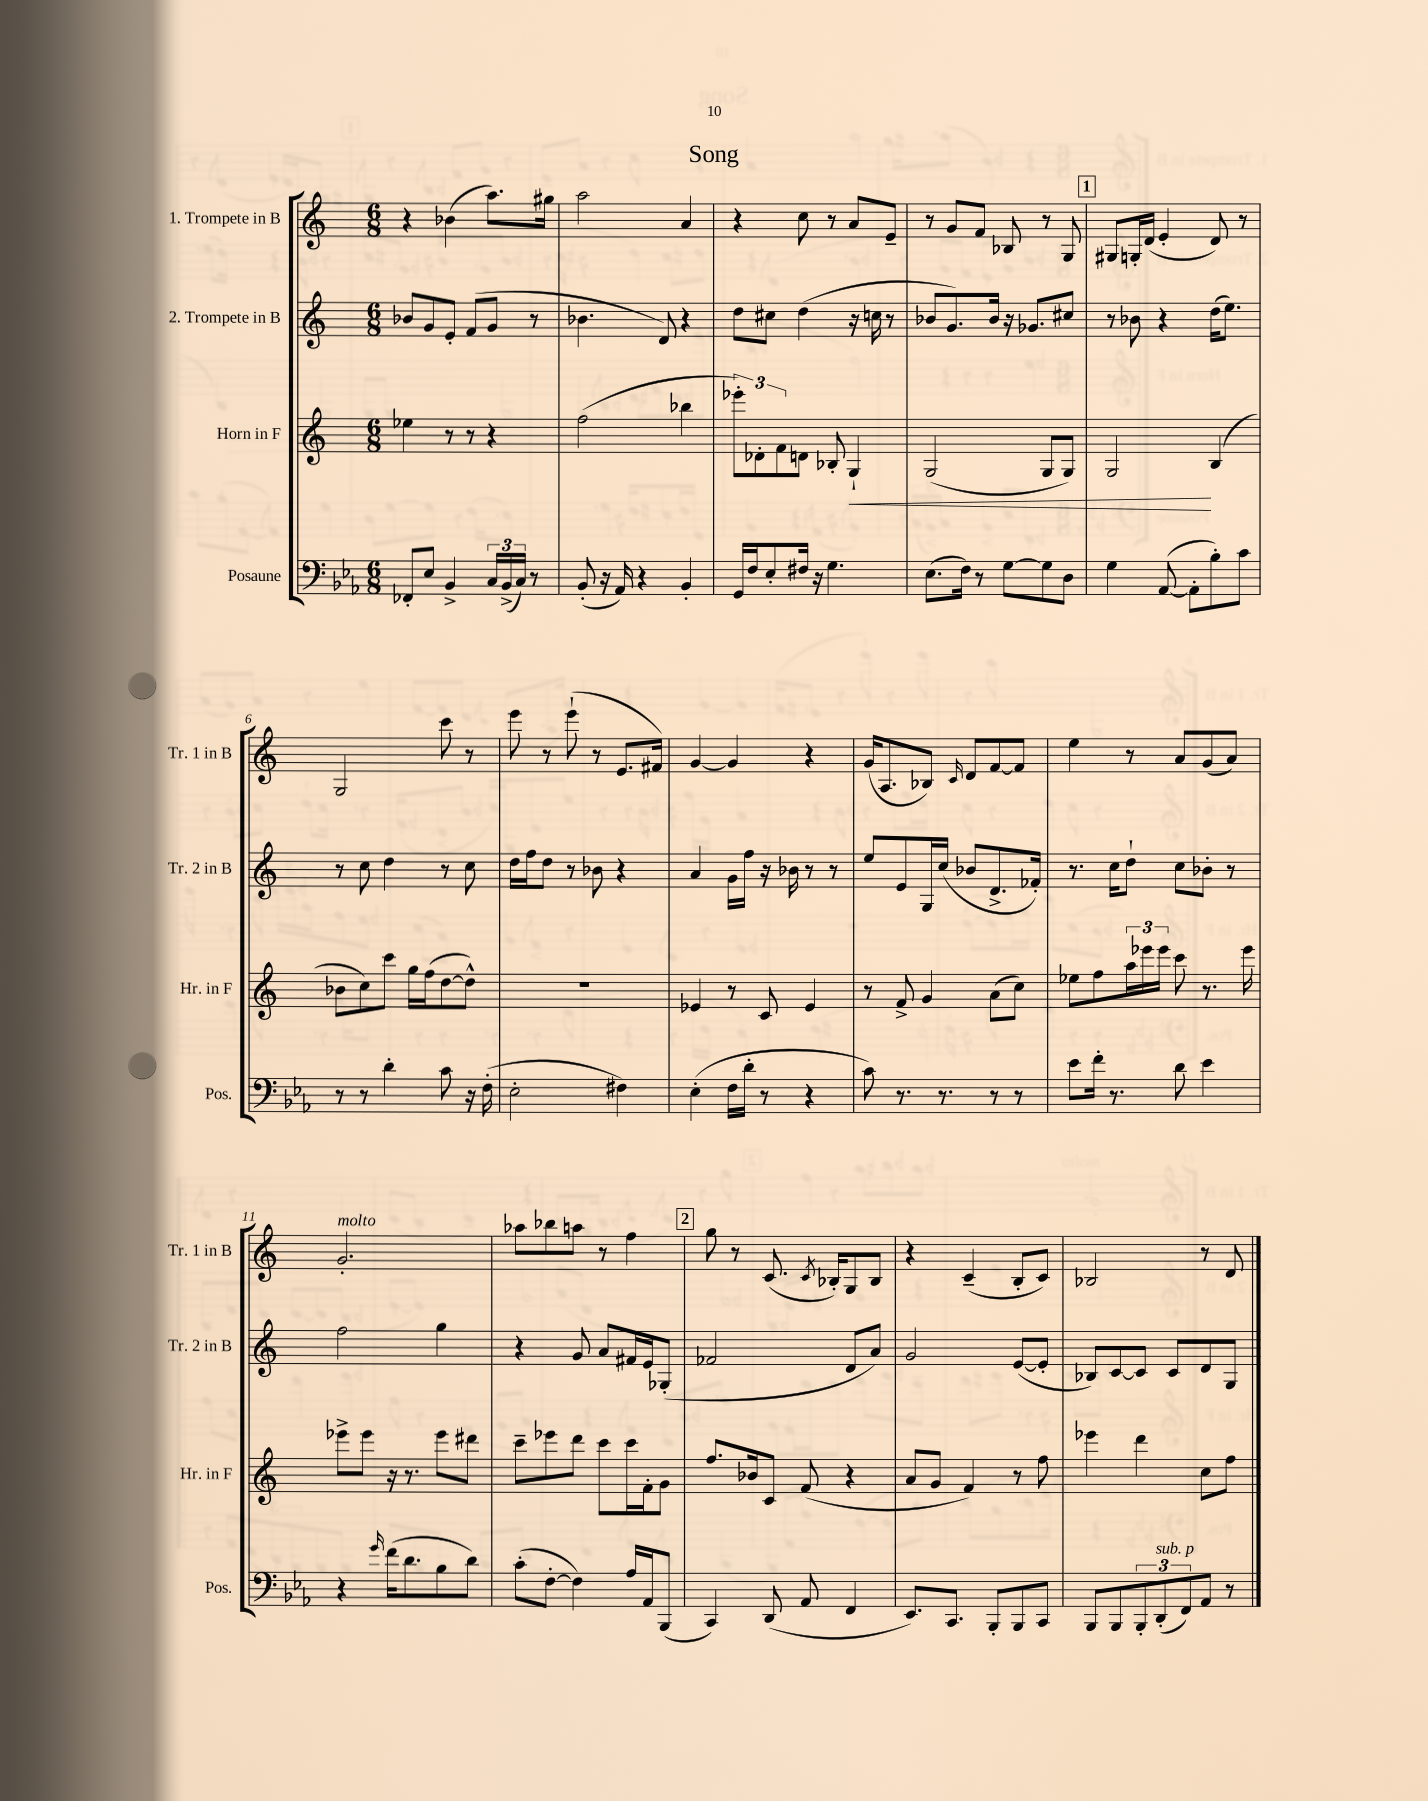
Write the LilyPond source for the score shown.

\header { title = "Song" }
<<
\new StaffGroup <<
\new Staff = "s0" \with { instrumentName = "1. Trompete in B" shortInstrumentName = "Tr. 1 in B" } {
    \clef treble \key c \major \numericTimeSignature \time 6/8
    r4 bes'4( a''8.) gis''16 |
    a''2 a'4 |
    r4 c''8 r8 a'8 e'8-- |
    r8 g'8 f'8 bes8 r8 g8 |
    \mark \markup { \box "1" } gis8 g16-. d'16( e'4-. d'8) r8 |
    g2 c'''8 r8 |
    e'''8 r8 e'''8-!( r8 e'8. fis'16) |
    g'4~ g'4 r4 |
    g'16( a8. bes8) \grace { c'16 } d'8 f'8~ f'8 |
    e''4 r8 a'8 g'8( a'8) |
    g'2.-.^\markup { \italic "molto" } |
    aes''8 bes''8 a''8 r8 f''4 |
    \mark \markup { \box "2" } g''8 r8 c'8.( \acciaccatura { c'8 } bes16-.) g8 bes8 |
    r4 c'4--( b8-. c'8) |
    bes2 r8 d'8 \bar "|." |
}
\new Staff = "s1" \with { instrumentName = "2. Trompete in B" shortInstrumentName = "Tr. 2 in B" } {
    \clef treble \key c \major \numericTimeSignature \time 6/8
    bes'8 g'8 e'8-. f'8( g'8 r8 |
    bes'4. d'8) r4 |
    d''8 cis''8 d''4( r16 c''16 r8 |
    bes'8 g'8.) bes'16 r16 ges'8. cis''8 |
    \mark \markup { \box "1" } r8 bes'8 r4 d''16( e''8.) |
    r8 c''8 d''4 r8 c''8 |
    d''16 f''16 d''8 r8 bes'8 r4 |
    a'4 g'16 f''16 r16 bes'16 r8 r8 |
    e''8 e'8 g16 c''16( bes'8 d'8.-> fes'16-.) |
    r8. c''16 d''8-! c''8 bes'8-. r8 |
    f''2 g''4 |
    r4 g'8 a'8 fis'16 e'16 ges8-.( |
    \mark \markup { \box "2" } fes'2 d'8 a'8) |
    g'2 e'8~( e'8-. |
    bes8) c'8~ c'8 c'8 d'8 g8 \bar "|." |
}
\new Staff = "s2" \with { instrumentName = "Horn in F" shortInstrumentName = "Hr. in F" } {
    \clef treble \key c \major \numericTimeSignature \time 6/8
    ees''4 r8 r8 r4 |
    f''2( bes''4 |
    \tuplet 3/2 { ees'''8-.) des'8-. f'8 } d'8 bes8-. g4-!\< |
    g2( g8 g8) |
    \mark \markup { \box "1" } g2\! b4( |
    bes'8 c''8) c'''8 g''16 f''16( d''8~ d''8-^) |
    R2. |
    ees'4 r8 c'8 ees'4 |
    r8 f'8-> g'4 a'8( c''8) |
    ees''8 f''8 \tuplet 3/2 { a''16 ees'''16 ees'''16 } c'''8 r8. ees'''16 |
    ees'''8-> ees'''8 r16 r8. ees'''8 dis'''8 |
    c'''8-- ees'''8 d'''8 c'''8 c'''16 f'16-. g'8 |
    \mark \markup { \box "2" } f''8. bes'16 c'8 f'8( r4 |
    a'8 g'8 f'4) r8 f''8 |
    ees'''4 d'''4 c''8 f''8 \bar "|." |
}
\new Staff = "s3" \with { instrumentName = "Posaune" shortInstrumentName = "Pos." } {
    \clef bass \key ees \major \numericTimeSignature \time 6/8
    fes,8-. ees8 bes,4-> \tuplet 3/2 { c16 bes,16->( c16) } r8 |
    bes,8-.( r16 aes,16) r4 bes,4-. |
    g,16 f16 ees8-. fis16 r16 g4. |
    ees8.( f16) r8 g8~ g8 d8 |
    \mark \markup { \box "1" } g4 aes,8~( aes,8-. bes8-.) c'8 |
    r8 r8 d'4-. c'8 r16 f16-.( |
    ees2-. fis4) |
    ees4-.( f16 d'16-. r8 r4 |
    c'8) r8. r8. r8 r8 |
    ees'8 f'16-. r8. d'8 ees'4 |
    r4 \grace { g'16 } f'16( d'8. bes8 d'8) |
    c'8-.( f8~-. f4) aes16 aes,16 bes,,8( |
    \mark \markup { \box "2" } c,4) d,8( aes,8 f,4 |
    ees,8.) c,8. bes,,8-. bes,,8 c,8 |
    bes,,8 bes,,8 \tuplet 3/2 { bes,,8-. d,8-.^\markup { \italic "sub. p" }( f,8) } aes,8 r8 \bar "|." |
}
>>
>>
